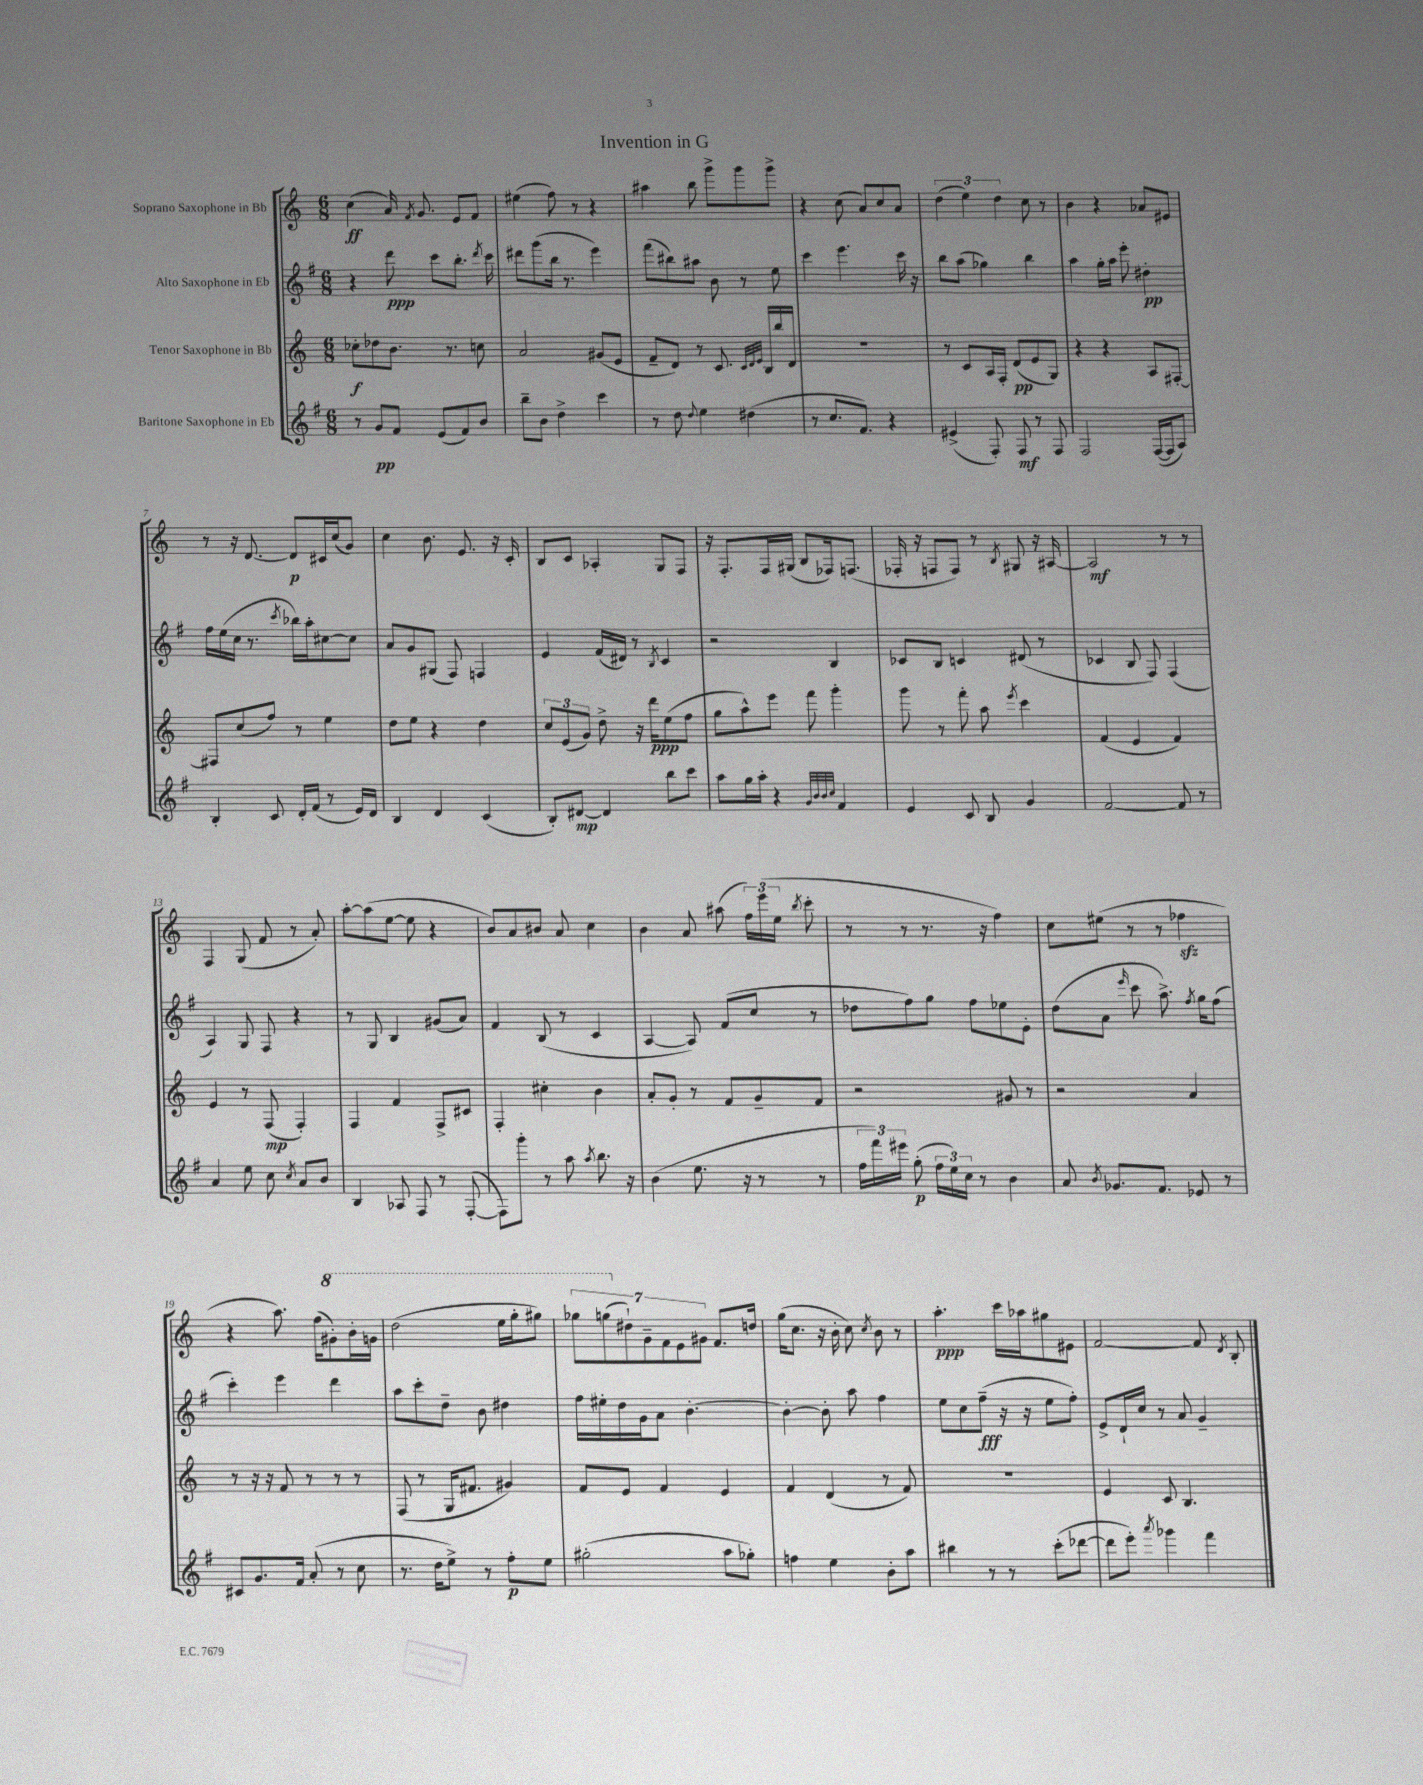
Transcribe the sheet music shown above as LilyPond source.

\header { title = "Invention in G" }
<<
\new StaffGroup <<
\new Staff = "s0" \with { instrumentName = "Soprano Saxophone in Bb" } {
    \clef treble \key c \major \numericTimeSignature \time 6/8
    \autoBeamOff c''4\ff( a'16) \acciaccatura { f'8 } g'8. e'8[ f'8] |
    eis''4( f''8) r8 r4 |
    ais''4 b''8 g'''8[-> g'''8 g'''8]-> |
    r4 c''8( a'8[) c''8 a'8] |
    \tuplet 3/2 { d''4( e''4) d''4 } c''8 r8 |
    b'4 r4 aes'8[ eis'8] |
    r8 r16 d'8.~ d'8[\p cis'16 c''16( g'8]) |
    c''4 b'8. e'8. r16 c'16-. |
    b8[ c'8] aes4-. g8[ f8] |
    r16 f8.[-. f16 gis16]( b8[ fes16) f8.]( |
    fes16-. r16 f8[ f8]) r8 \acciaccatura { b8 } gis8 r16 ais16~ |
    ais2\mf r8 r8 |
    f4 g8( f'8 r8 a'8-.) |
    a''8[~-. a''8( e''8]~ e''8 r4 |
    b'8[) a'8 bis'8] a'8 c''4 |
    b'4 a'8 ais''8( \tuplet 3/2 { f''16[) e'''16( e''16] } \acciaccatura { b''8 } c'''8-. |
    r8 r8 r8. r16 f''4) |
    c''8[ eis''8]( r8 r8 fes''4\sfz |
    r4 a''8.) f''16[( \ottava #1 gis''8-.) b''16-. g''16] |
    d'''2( e'''16[ g'''16-. gis'''8]) |
    \tuplet 7/4 { ges'''8[ g'''8( \ottava #0 dis''8-!) g'8-- f'8 e'8 gis'8] } f'8.[ d''16] |
    g''16[( c''8.] r16 b'16-. c''8) \acciaccatura { c''8 } b'8 r8 |
    a''4.-.\ppp c'''16[ aes''16 gis''8 eis'8] |
    f'2~ f'8 \acciaccatura { d'8 } b8-. \bar "|." |
}
\new Staff = "s1" \with { instrumentName = "Alto Saxophone in Eb" } {
    \clef treble \key g \major \numericTimeSignature \time 6/8
    \autoBeamOff r4 d'''8\ppp c'''8[ b''8.]-. \acciaccatura { d'''8 } c'''16 |
    dis'''8[ g'''8( b''16] r8. e'''4) |
    fis'''8[( bis''8) ais''8] b'8 r8 e''8 |
    c'''4 e'''4. c'''16 r16 |
    b''8[ a''8]( ges''4) b''4 |
    a''4 g''16[-. a''16] e'''8-. dis''4-.\pp |
    fis''16[ e''16( c''16] r8. \acciaccatura { c'''8 } bes''16[) a''16-. cis''8~ cis''8] |
    a'8[ g'8 gis8]( fis8) f4 |
    e'4 fis'16[( dis'16]) r8 \acciaccatura { b8 } c'4 |
    r2 b4 |
    ces'8[ b8] c'4 dis'8( r8 |
    ces'4 b8 fis8) fis4( |
    a4) g8 fis8 r4 |
    r8 g8 b4 gis'8[( a'8]) |
    fis'4 b8( r8 c'4 |
    a4~ a8) fis'8[( c''8] r8 |
    des''8[ fis''8) g''8] fis''8[ ees''8 e'8]-. |
    d''8[( a'8] \grace { e'''16 } c'''8 a''8.->) \acciaccatura { fis''8 } g''16[ fis''8]( |
    c'''4-.) e'''4 d'''4 |
    a''8[ c'''8-. d''8]-- b'8 dis''4 |
    fis''16[ eis''16-. d''16 g'16 a'8] b'4.~-. |
    b'4~-. b'8-. a''8 fis''4 |
    e''8[ c''8 fis''8]--\fff( r16 r16 e''8[ fis''8]-.) |
    e'8[-> d'16-! c''16] r8 a'8 g'4-- \bar "|." |
}
\new Staff = "s2" \with { instrumentName = "Tenor Saxophone in Bb" } {
    \clef treble \key c \major \numericTimeSignature \time 6/8
    \autoBeamOff ces''8[-.\f des''8 b'8.] r8. c''8 |
    a'2 gis'8[( e'8] |
    f'8[-- d'8]) r8 c'8. \grace { c'32[ d'32 e'32] } b16[ b''16 d'16] |
    R2. |
    r8 c'8[ a16 f16]-. d'8[\pp( e'8 g8]) |
    r4 r4 a8[ fis8]~-. |
    fis8[ c''8( f''8]) r8 e''4 |
    d''8[ e''8] r4 d''4 |
    \tuplet 3/2 { c''8[ e'8( g'8]) } d''8-> r16 d'''16[\ppp e''8( f''8] |
    g''8[ a''8-^) e'''8] f'''8 g'''4-. |
    g'''8 r8 f'''8-. a''8 \acciaccatura { e'''8 } c'''4 |
    f'4( e'4 f'4) |
    e'4 r8 f8\mp( f4-.) |
    f4 f'4 f8[-> cis'8] |
    f4-. cis''4-. b'4 |
    a'8[-. g'8]-. r8 f'8[ g'8-- f'8] |
    r2 gis'8 r8 |
    r2 a'4 |
    r8 r16 r16 f'8 r8 r8 r8 |
    f8( r8 g16[ fis'8.] gis'4) |
    f'8[ e'8] f'4 e'4 |
    f'4 d'4( r8 f'8) |
    r2. |
    e'4 c'8 b4. \bar "|." |
}
\new Staff = "s3" \with { instrumentName = "Baritone Saxophone in Eb" } {
    \clef treble \key g \major \numericTimeSignature \time 6/8
    \autoBeamOff r8 g'8[\pp fis'8] e'8[( fis'8) b'8] |
    b''8[-- b'8] d''4-> c'''4 |
    r8 d''8 \appoggiatura { d''8 } e''4 dis''4( |
    r8 c''8.[ fis'8.]) r4 |
    eis'4->( fis8-.) fis8\mf r8 fis8 |
    fis2 fis16[~( fis16 a8]) |
    b4-. c'8 d'16[-. fis'16]( r8 e'16[) d'16] |
    b4 d'4 c'4( |
    b8[-.) dis'8]~\mp dis'4 b''8[ c'''8] |
    a''8[ g''16 a''16]-. r4 \grace { g'32[ b'32 b'32 c''32] } fis'4 |
    e'4 c'8 b8 g'4 |
    fis'2~ fis'8 r8 |
    a'4 e''8 c''8 \acciaccatura { c''8 } a'8[ b'8] |
    b4 aes8 fis8 r8 fis8~-.( |
    fis8[) g'''8]-. r8 a''8 \acciaccatura { a''8 } b''8. r16 |
    b'4( e''8. r16 r8 r8 |
    \tuplet 3/2 { fis''16[ fis'''16) eis'''16] } g''8-.\p( \tuplet 3/2 { fis''16[ e''16) c''16] } r8 b'4 |
    a'8 \acciaccatura { b'8 } ges'8.[ fis'8.] ees'8 r8 |
    cis'8[ g'8. fis'16] a'8-.( r8 c''8 |
    r8. d''16[ e''8]->) r8 fis''8[-.\p e''8] |
    gis''2-.( a''8[ ges''8]-.) |
    f''4 e''4 b'8[-. a''8] |
    bis''4 r8 r8 c'''8[-.( des'''8]~ |
    des'''8[ e'''8]-.) \acciaccatura { a'''8 } ges'''4 fis'''4 \bar "|." |
}
>>
>>
